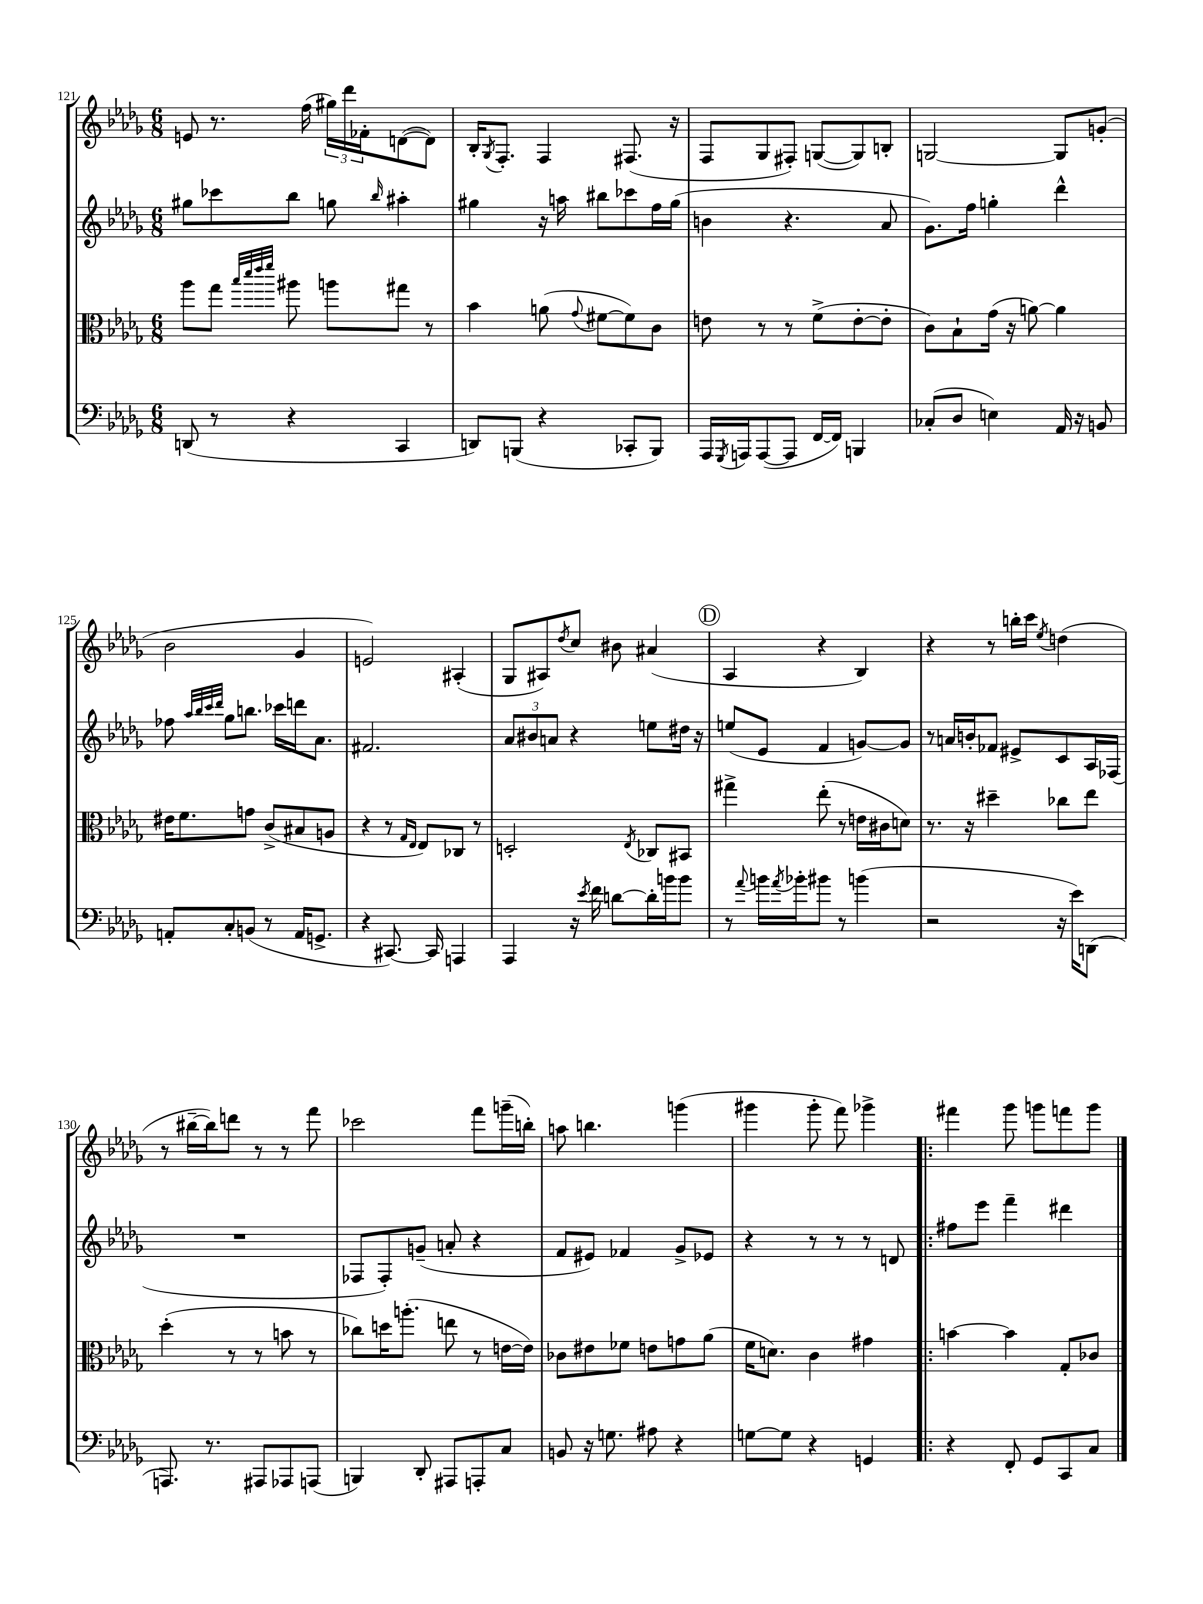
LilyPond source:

<<
\new StaffGroup <<
\new Staff = "s0" {
    \clef treble \key des \major \numericTimeSignature \time 6/8
    e'8 r8. f''16( \tuplet 3/2 { gis''16) des'''16 fes'16-. } d'8~( d'8) |
    bes16-. \acciaccatura { ges8 } f8.-. f4 fis8.( r16 |
    f8 ges8 fis8-.) g8~( g8) b8-. |
    g2~ g8 g'8-.( |
    bes'2 ges'4 |
    e'2) ais4-.( |
    ges8 ais8) \acciaccatura { des''8 } c''8 bis'8 ais'4( |
    \mark \markup { \circle "D" } aes4 r4 bes4) |
    r4 r8 b''16-. c'''16 \acciaccatura { ees''8 } d''4( |
    r8 bis''16~-- bis''16) d'''8 r8 r8 f'''8 |
    ces'''2 f'''8 g'''16--( b''16-.) |
    a''8 b''4. g'''4( |
    gis'''4 gis'''8-. f'''8) ges'''4-> |
    \bar ".|:" fis'''4 ges'''8 g'''8 f'''8 g'''8 \bar "|." |
}
\new Staff = "s1" {
    \clef treble \key des \major \numericTimeSignature \time 6/8
    gis''8 ces'''8 bes''8 g''8 \grace { bes''16 } ais''4-. |
    gis''4 r16 a''16 bis''8 ces'''8 f''16 gis''16( |
    b'4 r4. aes'8 |
    ges'8.) f''16 g''4-. des'''4-^ |
    fes''8 \grace { aes''32 bes''32 c'''32 des'''32 } ges''8 b''8. ces'''16 d'''16 aes'8. |
    fis'2. |
    \tuplet 3/2 { aes'8 bis'8 a'8 } r4 e''8 dis''16 r16 |
    \mark \markup { \circle "D" } e''8( ees'8 f'4 g'8~) g'8 |
    r8 a'16 b'16-. fes'8 eis'8-> c'8 aes16 fes16( |
    R2. |
    fes8 fes8-.) g'8--( a'8-. r4 |
    f'8 eis'8) fes'4 ges'8-> ees'8 |
    r4 r8 r8 r8 d'8 |
    \bar ".|:" fis''8 ees'''8 f'''4-- dis'''4 \bar "|." |
}
\new Staff = "s2" {
    \clef alto \key des \major \numericTimeSignature \time 6/8
    aes''8 ges''8 \grace { bes''32 des'''32 ees'''32 f'''32 } ais''8 a''8 gis''8 r8 |
    bes'4 a'8( \appoggiatura { ges'8 } fis'8~ fis'8) c'8 |
    e'8 r8 r8 f'8->( e'8~-. e'8-. |
    c'8) bes8-! ges'16( r16 a'8~) a'4 |
    eis'16 f'8. g'8 c'8->( bis8 a8 |
    r4 r8 \grace { ges16 ees16 } ees8) ces8 r8 |
    d2-. \acciaccatura { ees8 } ces8 bis,8 |
    \mark \markup { \circle "D" } gis''4-> ees''8-.( r8 e'16 cis'16 d'8) |
    r8. r16 dis''4-- ces''8 ees''8 |
    des''4-.( r8 r8 b'8 r8 |
    ces''8) d''16 a''8.-.( e''8 r8 e'16~ e'16) |
    ces'8 eis'8 fes'8 e'8 g'8 aes'8( |
    f'16 d'8.) c'4 gis'4 |
    \bar ".|:" b'4~ b'4 ges8-. ces'8 \bar "|." |
}
\new Staff = "s3" {
    \clef bass \key des \major \numericTimeSignature \time 6/8
    d,8( r8 r4 c,4 |
    d,8) b,,8( r4 ces,8-. b,,8) |
    aes,,16 \acciaccatura { ges,,8 } a,,16 a,,8~( a,,8 f,16~ f,16) b,,4 |
    ces8-.( des8 e4) aes,16 r16 b,8 |
    a,8-. c8-. b,8( r8 a,16 g,8.-> |
    r4 cis,8.~) cis,16 a,,4 |
    aes,,4 r16 \acciaccatura { ees'8 } f'16 d'8~ d'16-. b'16 b'8 |
    \mark \markup { \circle "D" } r8 \appoggiatura { aes'8 } b'16 \acciaccatura { aes'8 } bes'16-. bis'8 r8 b'4( |
    r2 r16 ees'16) d,8( |
    a,,8.) r8. ais,,8 aes,,8 a,,8( |
    b,,4) des,8-. ais,,8 a,,8-. c8 |
    b,8 r16 g8. ais8 r4 |
    g8~ g8 r4 g,4 |
    \bar ".|:" r4 f,8-. ges,8 c,8 c8 \bar "|." |
}
>>
>>
\layout { \context { \Score currentBarNumber = #121 } }
